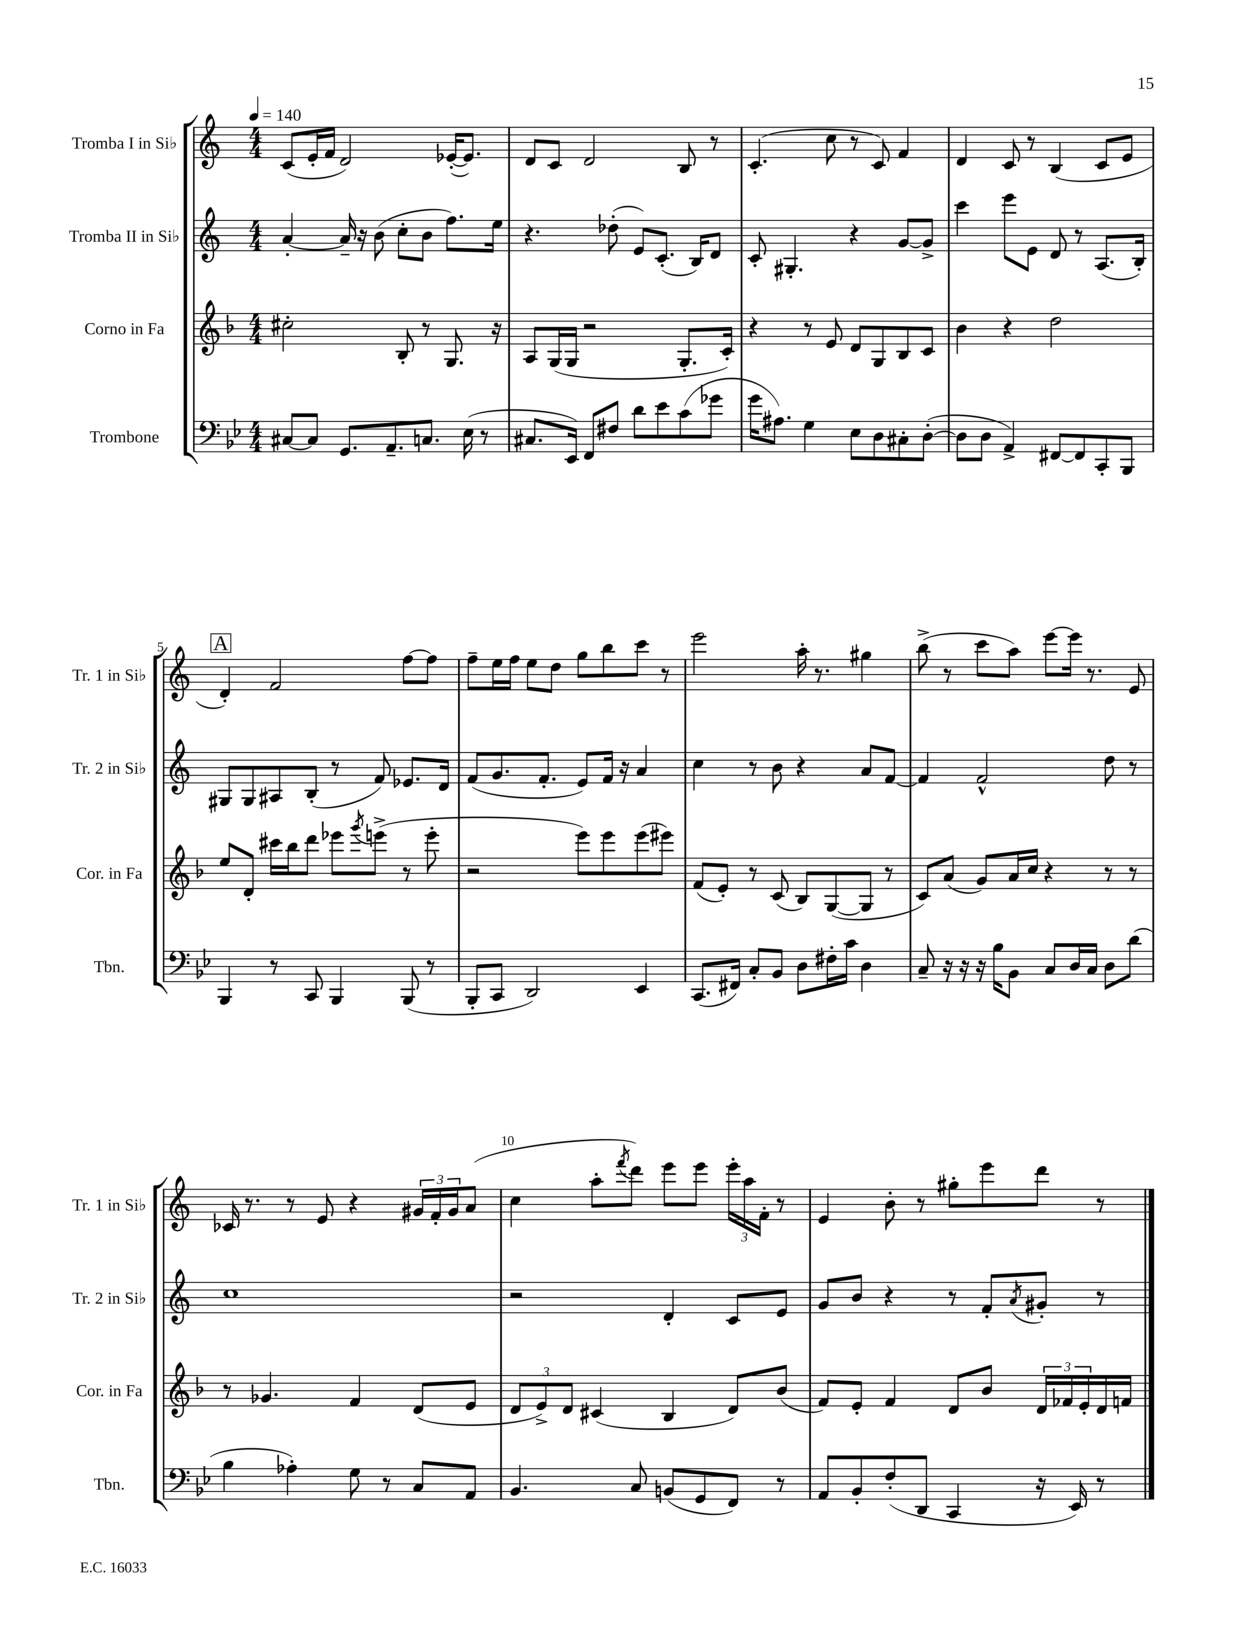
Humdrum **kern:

**kern	**kern	**kern	**kern
*part4	*part3	*part2	*part1
*staff4	*staff3	*staff2	*staff1
*I"Trombone	*I"Corno in Fa	*I"Tromba II in Si♭	*I"Tromba I in Si♭
*I'Tbn.	*I'Cor. in Fa	*I'Tr. 2 in Si♭	*I'Tr. 1 in Si♭
*clefF4	*clefG2	*clefG2	*clefG2
*k[b-e-]	*k[b-]	*k[]	*k[]
*M4/4	*M4/4	*M4/4	*M4/4
*MM140	*MM140	*MM140	*MM140
=1	=1	=1	=1
[8C#X/L	2cc#X'\	[4a'/	(8c/L
8C#/J]	.	.	16e'/L
.	.	.	16f/JJ
8.GG/L	.	16a~/]	2d/)
.	.	16r	.
.	.	(8b\	.
8.AA~/	.	.	.
.	8B-'/	8cc'\L	.
8.Cn/J	8r	8b\J	.
.	8.G/	8.ff\L)	([16e-X'/KL
(16E-\	.	.	8.e-/J])
8r	.	.	.
.	16r	16ee\Jk	.
=2	=2	=2	=2
8.C#X/L	8A/L	4.r	8d/L
.	(16G/L	.	8c/J
16EE-/Jk)	16G/JJ	.	.
8FF/L	2r	.	2d/
8F#X/J	.	(8dd-X'\	.
8d\L	.	8e/L)	.
8e-\	.	(8.c'/J	.
(8c\	8.G'/L	.	8B/
.	.	16B/KL)	.
8g-X\J	.	8d/J	8r
.	16c'/Jk)	.	.
=3	=3	=3	=3
16g\KL	4r	8c'/	(4.c'/
8.A#X\J)	.	.	.
.	.	4.G#X'/	.
4G\	8r	.	.
.	8e/	.	8cc\
8E-\L	8d/L	4r	8r
8D\	8G/	.	8c/)
8C#X'\	8B-/	[8g/L	4f/
([8D'\J	8c/J	8g^/J]	.
=4	=4	=4	=4
8D\L]	4b-\	4ccc\	4d/
8D\J	.	.	.
4AA^/)	4r	8eee\L	8c/
.	.	8e\J	8r
[8FF#X/L	2dd\	8d/	(4B/
8FF#/]	.	8r	.
8CC'/	.	(8.A/L	8c/L
8BBB-/J	.	.	8e/J
.	.	16B'/Jk)	.
!!LO:LB:g=z
!!LO:REH:place=s1:t=A
=5	=5	=5	=5
4BBB-/	8ee/L	8G#X/L	4d'/)
.	8d'/J	8G#/	.
8r	16ccc#X\LL	8A#X/	2f/
.	16bb-\J	.	.
8CC/	8ddd\J	(8B'/J	.
4BBB-/	8eee-X\L	8r	.
.	8qggg/	.	.
.	(8eeen^\J	8f/)	.
(8BBB-/	8r	8.e-X/L	[8ff\L
8r	8eee'\	.	8ff\J]
.	.	16d/Jk	.
=6	=6	=6	=6
8BBB-'/L	2r	(8f/L	8ff~\L
8CC/J	.	8.g/	16ee\L
.	.	.	16ff\JJ
2DD/)	.	.	8ee\L
.	.	8.f'/J	.
.	.	.	8dd\J
.	8eee\L)	8e/L)	8gg\L
.	8eee\	16f/Jk	8bb\
.	.	16r	.
4EE-/	(8eee\	4a/	8ccc\J
.	8eee#X\J)	.	8r
=7	=7	=7	=7
(8.CC/L	(8f/L	4cc\	2eee\
.	8e'/J)	.	.
16FF#X/Jk)	.	.	.
8C'/L	8r	8r	.
8BB-/J	(8c/	8b\	.
8D\L	8B-/L)	4r	16aa'\
.	.	.	8.r
16F#X'\L	([8G/	.	.
16c\JJ	.	.	.
4D\	8G/J]	8a/L	4gg#X\
.	8r	[8f/J	.
=8	=8	=8	=8
8C~/	8c/L)	4f/]	(8bb^\
16r	(8a/J	.	8r
16r	.	.	.
16r	8g/L)	2f^^/	8ccc\L
16B-\KL	.	.	.
8BB-\J	16a/L	.	8aa\J)
.	16cc/JJ	.	.
8C/L	4r	.	[8eee\L
16D/L	.	.	16eee\Jk]
16C/JJ	.	.	8.r
8D\L	8r	8dd\	.
(8d\J	8r	8r	8e/
!!LO:LB:g=z
=9	=9	=9	=9
4B-\	8r	1cc	16c-X/
.	.	.	8.r
.	4.g-X/	.	.
4A-X'\)	.	.	8r
.	.	.	8e/
8G\	4f/	.	4r
8r	.	.	.
8C/L	(8d/L	.	24g#X/LL
.	.	.	24f'/
.	.	.	24g#/J
8AA/J	8e/J	.	(8a/J
=10	=10	=10	=10
4.BB-/	12d/L	2r	4cc\
.	12e^/)	.	.
.	12d/J	.	.
.	(4c#X/	.	8aa'\L
.	.	.	8qfff/
8C/	.	.	8ddd\J)
(8BBn/L	4B-/	4d'/	8eee\L
8GG/	.	.	8eee\J
8FF/J)	8d/L)	8c/L	24eee'\LL
.	.	.	24aa\
.	.	.	24f'\JJ
8r	(8b-/J	8e/J	8r
=11	=11	=11	=11
8AA/L	8f/L)	8g/L	4e/
8BB-'/	8e'/J	8b/J	.
(8F'/	4f/	4r	8b'\
8DD/J	.	.	8r
4CC/	8d/L	8r	8gg#X'\L
.	8b-/J	8f'/L	8eee\
.	.	8qa/	.
16r	24d/LL	8g#X'/J	8ddd\J
.	24f-X/	.	.
16EE-/)	.	.	.
.	24e'/	.	.
8r	16d/	8r	8r
.	16fn/JJ	.	.
==	==	==	==
*-	*-	*-	*-
